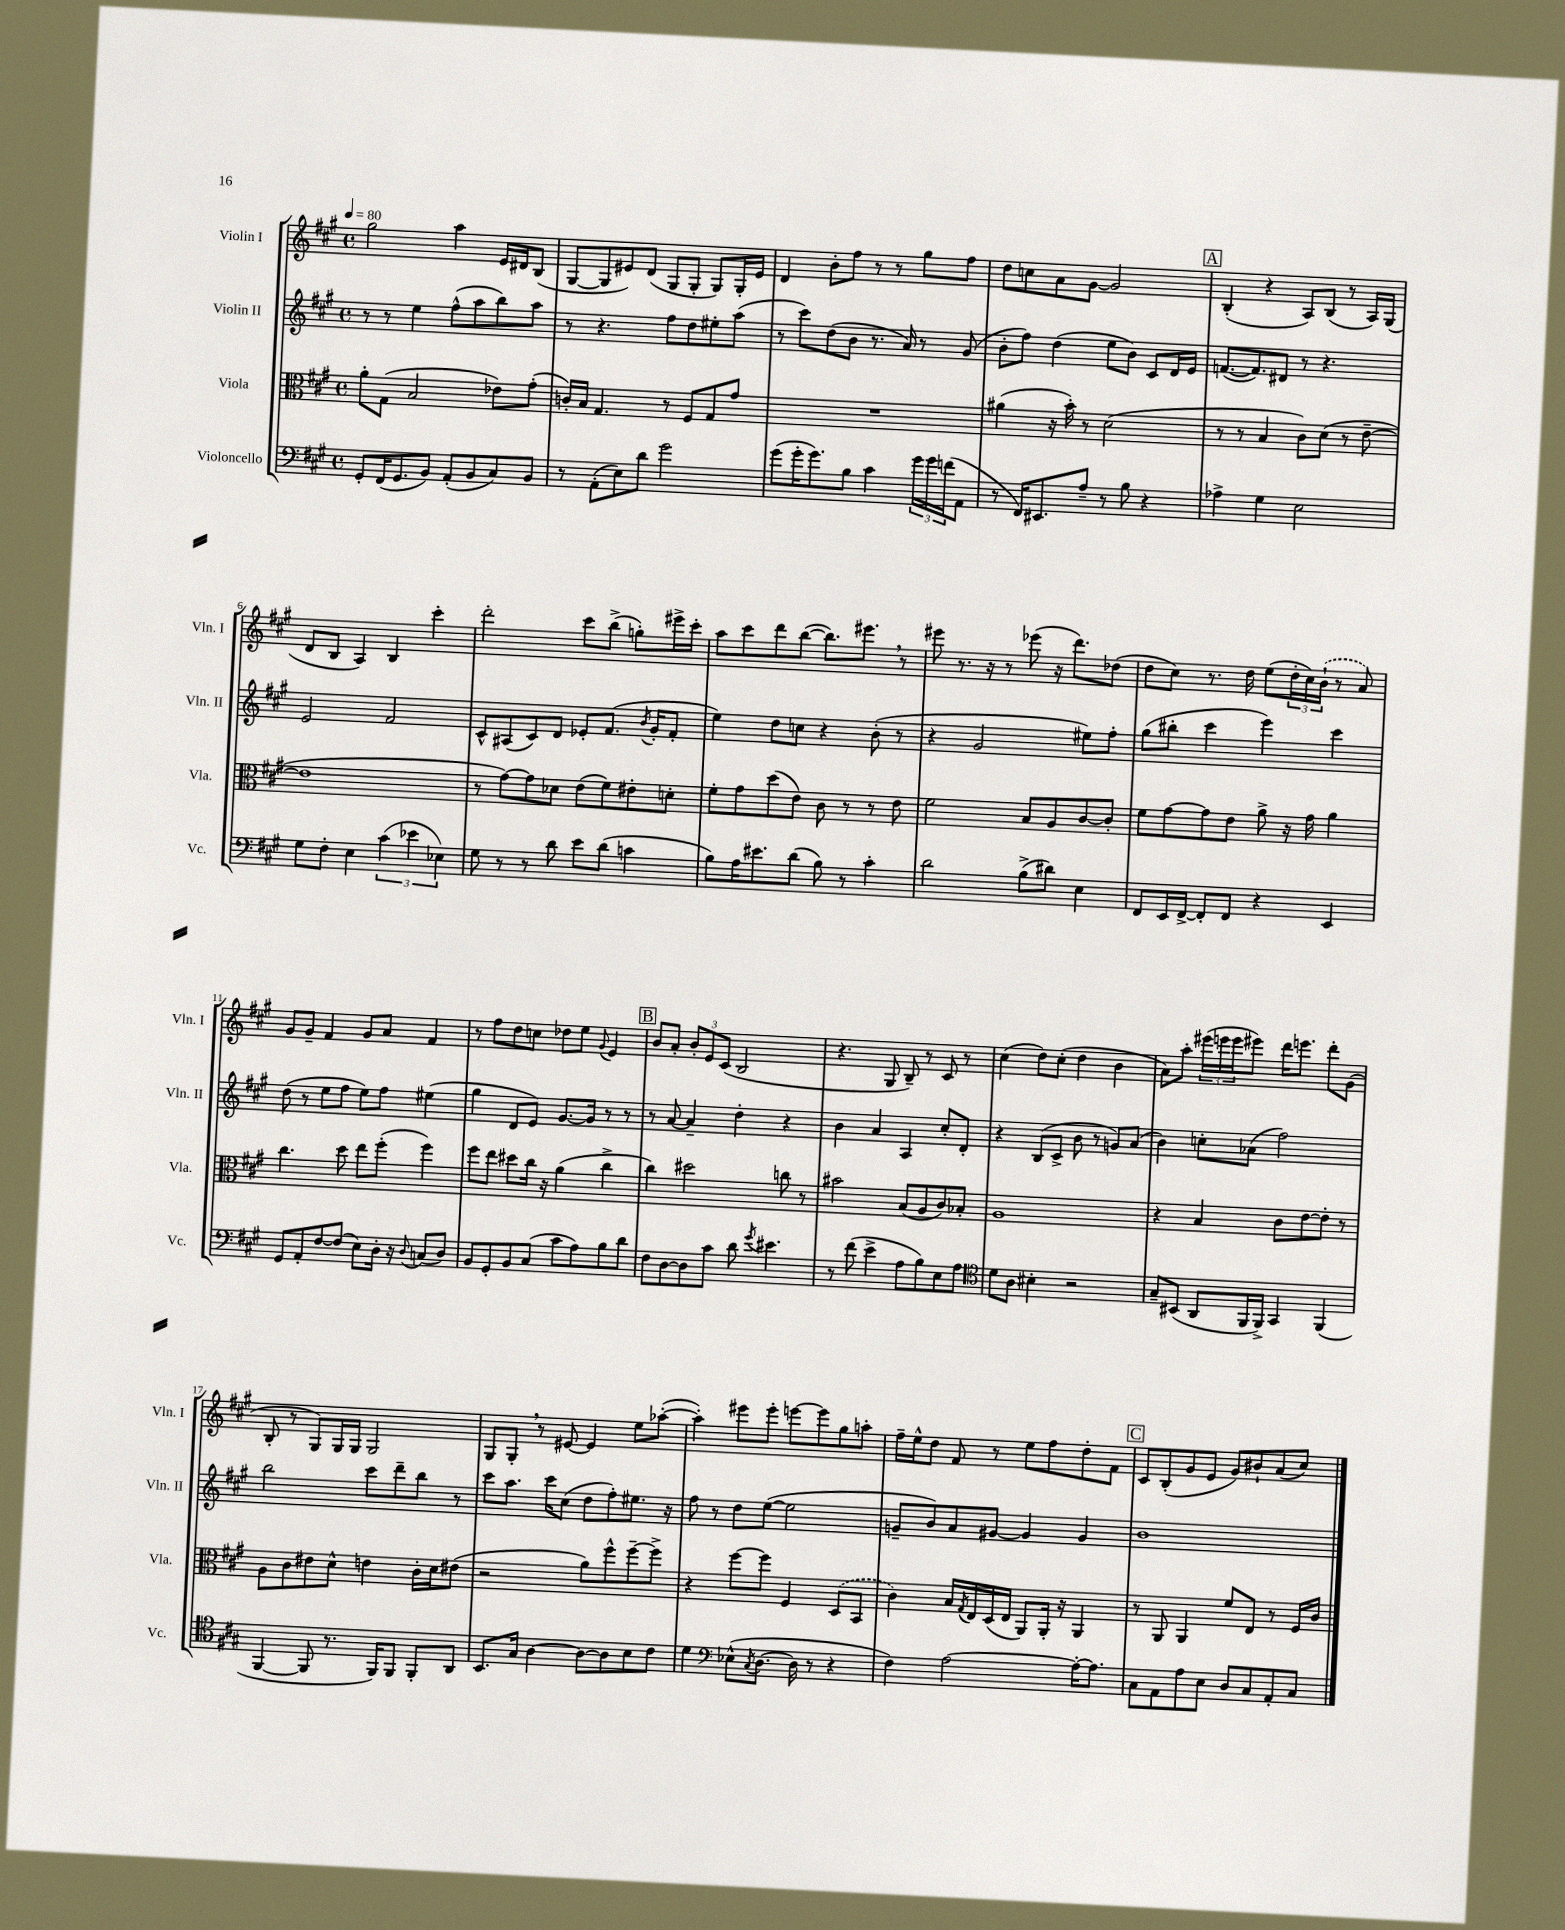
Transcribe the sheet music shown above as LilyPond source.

<<
\new StaffGroup <<
\new Staff = "s0" \with { instrumentName = "Violin I" shortInstrumentName = "Vln. I" } {
    \clef treble \key a \major \defaultTimeSignature \time 4/4 \tempo 4 = 80
    gis''2 a''4 e'16 dis'16 b8( |
    gis8~ gis8 eis'8) d'8( gis8 gis8-. gis8) gis16-. eis'16 |
    d'4 b'8-. fis''8 r8 r8 gis''8 fis''8 |
    d''8 c''8 a'8 gis'8~ gis'2 |
    \mark \markup { \box "A" } b4-.( r4 a8) b8( r8 a16) gis16( |
    d'8 b8 a4) b4 cis'''4-. |
    d'''2-. cis'''8 b''8->( g''8-.) eis'''16-> cis'''16-. |
    a''8 cis'''8 d'''8 b''8~( b''8.) eis'''8. \breathe r8 |
    eis'''8 r8. r16 r8 ees'''8( r16 d'''8.) des''8( |
    d''8 cis''8) r8. d''16 e''8( \tuplet 3/2 { d''16-. cis''16) \once \slurDashed b'16-!( } r8 a'8) |
    gis'8 gis'8-- fis'4 gis'8 a'8 fis'4 |
    r8 fis''8 d''8 c''8 des''8 e''8 \appoggiatura { gis'8 } e'4 |
    \mark \markup { \box "B" } b'8 a'8-. \tuplet 3/2 { b'8-. e'8 cis'8( } b2 |
    r4. gis8 b8--) r8 cis'8 r8 |
    cis''4( d''8) cis''8-.( d''4 b'4 |
    a'8) a''8-. \tuplet 3/2 { eis'''16( e'''16 e'''16 } eis'''8) d'''16 e'''8. d'''8-. gis'8( |
    b8-. r8 gis8) gis16 gis16 gis2 |
    gis8 gis8-. \breathe r8 eis'8~ eis'4 e''8 aes''8~-.( |
    aes''4-.) eis'''8 eis'''8-. e'''8~ e'''8 gis''8 a''8-. |
    fis''16-- e''16-^ d''8 fis'8 r8 e''8 fis''8 d''8-. fis'8 |
    \mark \markup { \box "C" } cis'8 b8-.( gis'8 e'8 gis'8) bis'8-! a'8( cis''8) \bar "|." |
}
\new Staff = "s1" \with { instrumentName = "Violin II" shortInstrumentName = "Vln. II" } {
    \clef treble \key a \major \defaultTimeSignature \time 4/4
    r8 r8 e''4 fis''8-^( a''8 b''8) a''8 |
    r8 r4. fis''8 d''8 eis''8-. a''8( |
    r8 cis'''8) d''8( b'8 r8. a'16) r8 gis'8( |
    b'8-. fis''8) d''4( e''8 b'8) cis'8 d'16 e'16 |
    \mark \markup { \box "A" } f'8.~( f'8.) dis'8 r8 r4. |
    e'2 fis'2 |
    cis'8-^ ais8( cis'8) d'8 ees'8-. fis'8.( \acciaccatura { b'8 } gis'16-. fis'8-. |
    e''4) d''8 c''8 r4 b'8-.( r8 |
    r4 gis'2 eis''8) fis''8-. |
    gis''8( bis''8-. cis'''4 e'''4) cis'''4 |
    d''8( r8 e''8 fis''8 e''8) fis''8 eis''4( |
    gis''4 d'8 e'8) gis'8.~ gis'16 r8 r8 |
    \mark \markup { \box "B" } r8 a'8~ a'4-- d''4-. r4 |
    b'4 a'4 a4 cis''8-. d'8-. |
    r4 b8( cis'8-> b'8 r8 g'8) a'8( |
    b'4) c''8-. aes'8( fis''2) |
    b''2 cis'''8 d'''8-- b''8 r8 |
    cis'''8 a''8. cis'''16 cis''8( d''8 fis''8-.) eis''8. r16 |
    fis''8 r8 d''8 e''8~( e''2 |
    g'8-- b'8) a'8 gis'8~ gis'4 gis'4 |
    \mark \markup { \box "C" } b'1 \bar "|." |
}
\new Staff = "s2" \with { instrumentName = "Viola" shortInstrumentName = "Vla." } {
    \clef alto \key a \major \defaultTimeSignature \time 4/4
    a'8-. gis8( b2 ees'8) gis'8-.( |
    c'16-.) b16 gis4. r8 fis8 gis8 gis'8 |
    R1 |
    ais'4( r16 b'16-.) r8 d'2( |
    \mark \markup { \box "A" } r8 r8 b4 cis'8) d'8( r8 e'8~-- |
    e'1 |
    r8 gis'8~) gis'8 des'8 e'8( fis'8) eis'8-. d'8-. |
    fis'8-. gis'8 d''8( e'8) cis'8 r8 r8 e'8 |
    fis'2 b8 a8 cis'8~ cis'8-. |
    fis'8 gis'8~ gis'8 e'8 a'8-> r16 gis'16 a'4 |
    cis''4. d''8 e''8 fis''8-.( fis''4) |
    fis''8 e''8 dis''8 cis''16 r16 a'4( cis''4-> |
    \mark \markup { \box "B" } cis''4) dis''2 c''8 r8 |
    bis'2 b8( a8 cis'8) bes8-. |
    a1 |
    r4 b4 cis'8 e'8~ e'8-. r8 |
    a8 cis'8 eis'8 d'8-^ e'4 cis'16-. d'16 eis'8( |
    r2 a'8) fis''8-^ fis''8~-- fis''8-> |
    r4 fis''8~ fis''8 fis4 \once \slurDashed d8( b,8 |
    cis'4) b16 \acciaccatura { gis8 } e16 d16( e16 a,8) a,16-. r16 a,4 |
    \mark \markup { \box "C" } r8 a,8 a,4 fis'8 e8 r8 fis16 cis'16 \bar "|." |
}
\new Staff = "s3" \with { instrumentName = "Violoncello" shortInstrumentName = "Vc." } {
    \clef bass \key a \major \defaultTimeSignature \time 4/4
    gis,8-. fis,16( gis,8. b,8) a,8-.( b,8 cis8) b,8 |
    r8 a,8-.( e8) d'8 gis'2 |
    gis'8( gis'16-. gis'8.) b8 cis'4 \tuplet 3/2 { gis'16 gis'16 f'16( } a,8 |
    r8 fis,16) eis,8. a8-- r8 b8 r4 |
    \mark \markup { \box "A" } aes4-> gis4 e2 |
    gis8 fis8-. e4 \tuplet 3/2 { cis'4( ees'4 ees4) } |
    gis8 r8 r8 d'8 e'8 d'8( c'4 |
    b8) a16 eis'8. d'8( b8) r8 cis'4-. |
    d'2 b8->( dis'8) e4 |
    fis,8 e,16 fis,16~-> fis,8-. fis,8 r4 e,4 |
    gis,8 a,8-. fis8~ fis8( e8) d16-. r16 \appoggiatura { d8 } c8( d8) |
    b,8 gis,8-. b,8 cis8( cis'8 a8) b8 d'8 |
    \mark \markup { \box "B" } fis8 d8~ d8 cis'8 d'8 \acciaccatura { gis'8 } eis'4. |
    r8 fis'8( e'4-> a8 b8) e8 a8 |
    \clef tenor d'8 a8 bis4-. r2 |
    gis8-- bis,8( a,8 fis,16 fis,16->) gis,4 fis,4( |
    fis,4~ fis,8 r8. fis,16) fis,8 fis,8-. a,8 |
    b,8. gis16 a4~ a8~ a8 b8 cis'8 |
    d'4 \clef bass ees8-^( \acciaccatura { cis8 } d8.~ d16 r8 r4 |
    fis4) a2~ a16~-. a8. |
    \mark \markup { \box "C" } cis8 a,8 a8 e8 d8 cis8 a,8-. cis8 \bar "|." |
}
>>
>>
